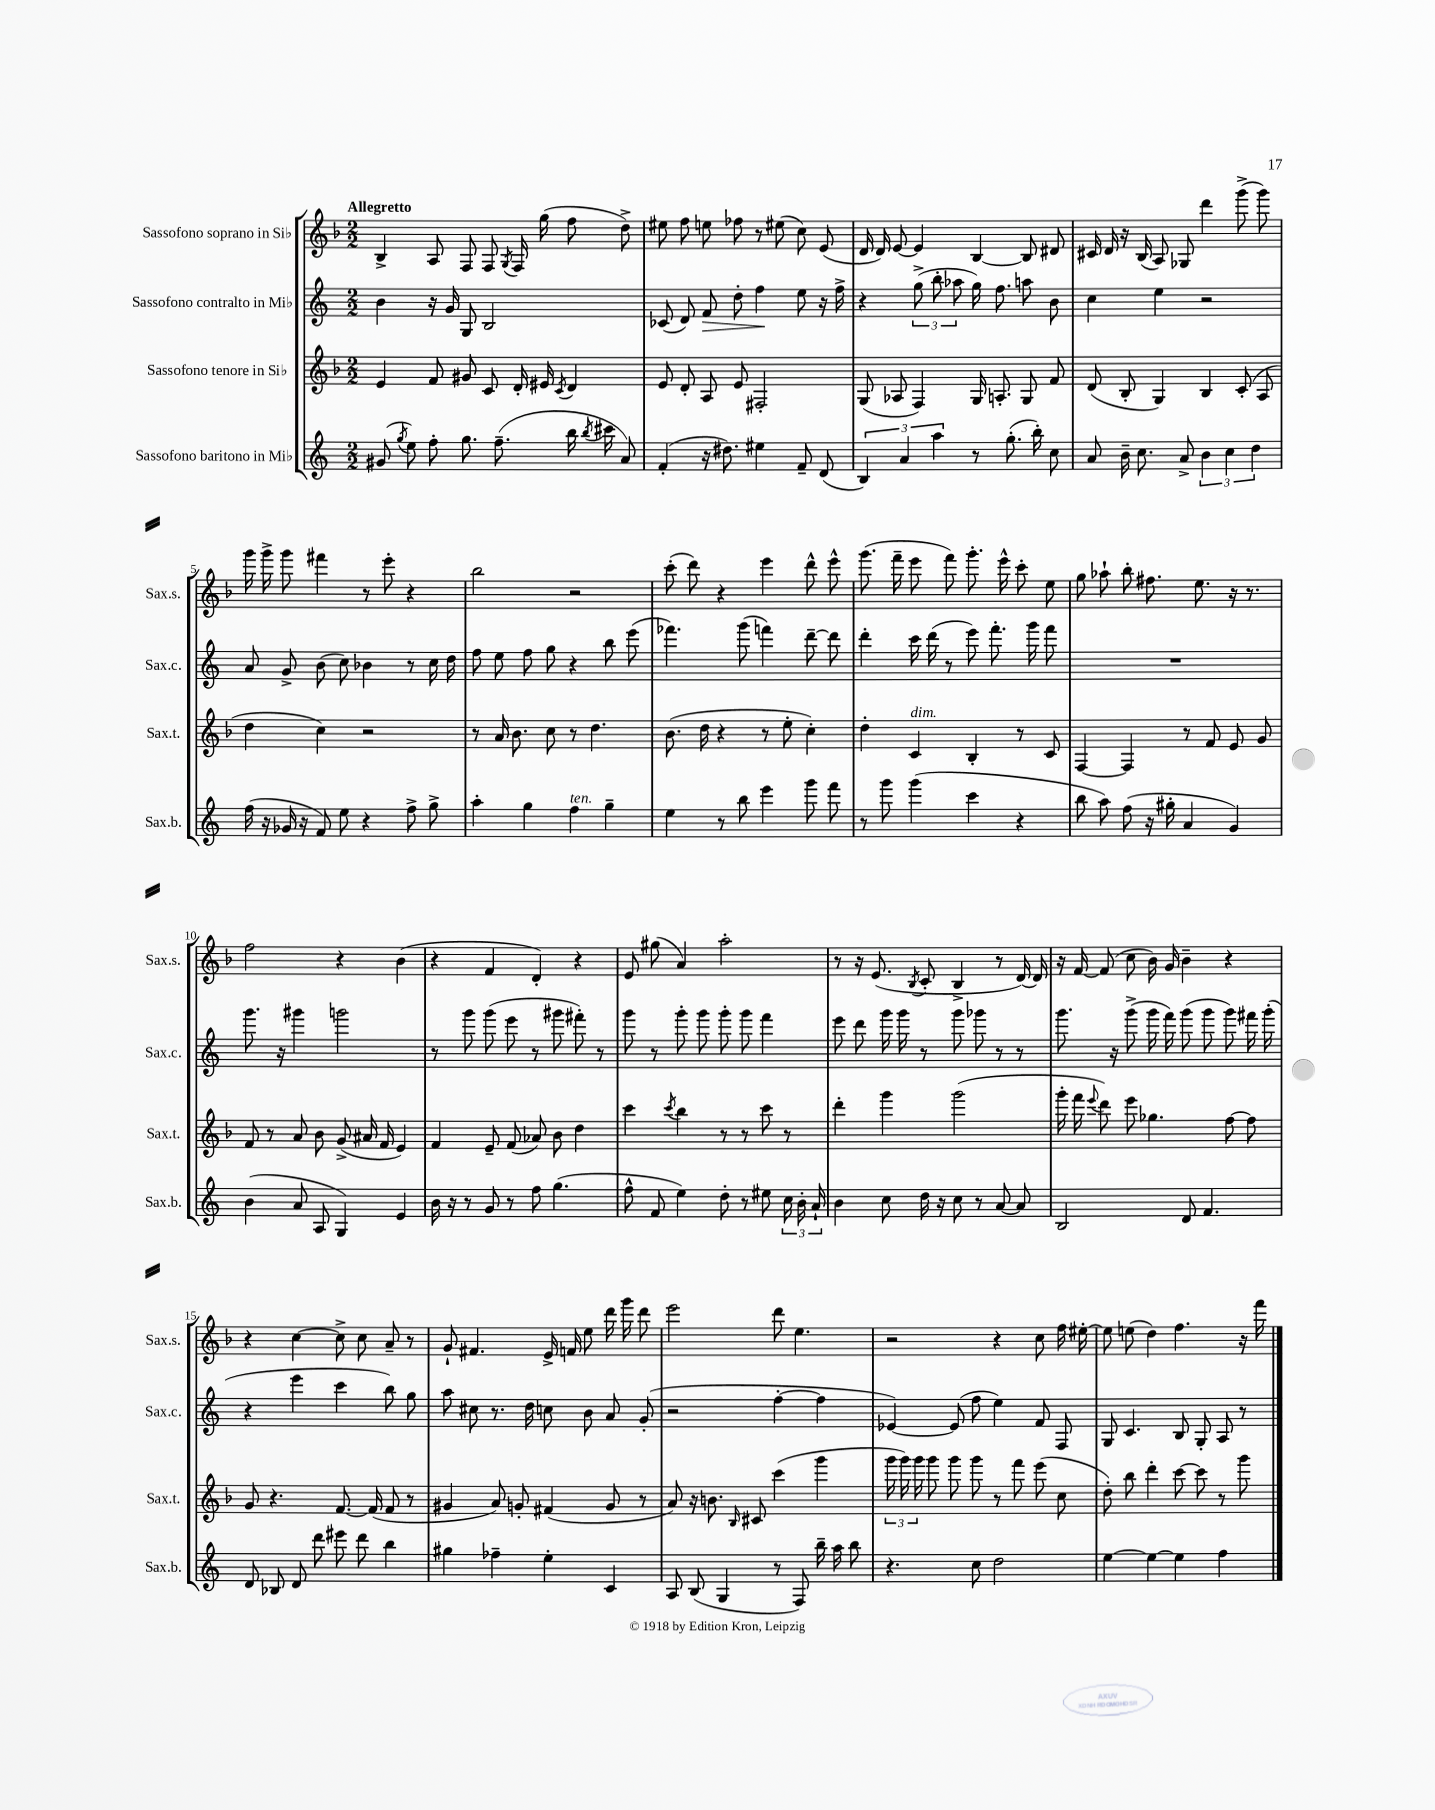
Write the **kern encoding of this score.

**kern	**kern	**kern	**dynam	**kern
*part4	*part3	*part2	*part2	*part1
*staff4	*staff3	*staff2	*staff2	*staff1
*I"Sassofono baritono in Mi♭	*I"Sassofono tenore in Si♭	*I"Sassofono contralto in Mi♭	*	*I"Sassofono soprano in Si♭
*I'Sax.b.	*I'Sax.t.	*I'Sax.c.	*	*I'Sax.s.
*clefG2	*clefG2	*clefG2	*	*clefG2
*k[]	*k[b-]	*k[]	*	*k[b-]
*M2/2	*M2/2	*M2/2	*	*M2/2
=1	=1	=1	=1	=1
!	!	!	!	!LO:TX:a:B:t=Allegretto
(8g#X/	4e/	4b\	.	4B-^/
8qgg/	.	.	.	.
8ee\)	.	.	.	.
8ff'\	8f/	16r	.	8A/
.	.	16g/	.	.
8.gg\	8g#X/	8G/	.	8F/
.	8c/	2B/	.	8F/
(8.ff~\	.	.	.	.
.	.	.	.	8qG/
.	16d'/	.	.	16F/
.	16e#X/	.	.	(16gg\
.	8qc/	.	.	.
16bb\	4d/	.	.	8ff\
8qbb/	.	.	.	.
16ccc#X\	.	.	.	.
8a/)	.	.	.	8dd^\)
=2	=2	=2	=2	=2
(4f'/	8e/	(8c-X/	.	8ee#X\
.	8d'/	8d/)	.	8ff\
!	!	!	!LO:HP:b	!
16r	8A/	8f/	>	8een\
8.dd#X\)	.	.	.	.
.	8e/	8dd'\	.	8ff-X\
4ee#X\	2F#X'/	4ff\	.	8r
.	.	.	.	(8ee#X\
8f~/	.	8ee\	]	8cc\)
(8d/	.	16r	.	(8e/
.	.	16ff^\	.	.
=3	=3	=3	=3	=3
6B/)	(8G/	4r	.	16d/
.	.	.	.	16d/)
.	8A-X/	.	.	[8e/
6a/	.	.	.	.
.	4F/)	(12gg^\	.	4e/]
6aa\	.	12bb'\	.	.
.	.	12aa-X\	.	.
8r	16G/	16gg\)	.	[4B-/
.	8.An'/	8.ff\	.	.
(8.gg'\	.	.	.	.
.	8G/	8aan\	.	8B-/]
16bb'\)	.	.	.	.
8cc\	8f/	8b\	.	8d#X/
=4	=4	=4	=4	=4
8a/	(8d/	4cc\	.	16c#X/
.	.	.	.	16d/
16b~\	8B-'/	.	.	16r
8.cc\	.	.	.	(16B-/
.	4G/)	4ee\	.	8A/)
8a^/	.	.	.	8G-X/
6b\	4B-/	2r	.	4ddd\
6cc\	.	.	.	.
.	(8c'/	.	.	(8ggg^\
6dd\	.	.	.	.
.	8A/	.	.	8ggg\)
!!LO:LB:g=z
=5	=5	=5	=5	=5
(16ff\	4dd\	8a/	.	16ggg\
16r	.	.	.	16ggg^\
16g-X/	.	8g^/	.	8ggg\
16r	.	.	.	.
8f/)	4cc\)	(8b\	.	4fff#X\
8ee\	.	8cc\)	.	.
4r	2r	4b-X\	.	8r
.	.	.	.	8eee'\
8ff^\	.	8r	.	4r
8gg^\	.	16cc\	.	.
.	.	16dd\	.	.
=6	=6	=6	=6	=6
4aa'\	8r	8ff\	.	2bb-\
.	16a/	8ee\	.	.
.	8.b-\	.	.	.
4gg\	.	8ff\	.	.
.	8cc\	8gg\	.	.
!LO:TX:a:i:t=ten.	!	!	!	!
4ff\	8r	4r	.	2r
.	4.dd\	.	.	.
4gg~\	.	8bb\	.	.
.	.	(8eee\	.	.
=7	=7	=7	=7	=7
4ee\	(8.b-\	4.fff-X\)	.	(8ccc'\
.	.	.	.	8ddd\)
.	16dd\	.	.	.
8r	4r	.	.	4r
8bb\	.	(8ggg\	.	.
4eee\	8r	4fffn\)	.	4eee\
.	8ee'\	.	.	.
8ggg\	4cc'\)	[8ddd~\	.	8ddd^^\
8fff\	.	8ddd\]	.	8eee^^\
=8	=8	=8	=8	=8
8r	4dd'\	4ddd'\	.	(8.ggg\
8ggg\	.	.	.	.
.	.	.	.	16fff~\
!	!LO:TX:a:i:t=dim.	!	!	!
(4ggg\	4c/	16ccc\	.	8eee\
.	.	(16ddd\	.	.
.	.	8r	.	8fff\)
4ccc\	4B-'/	8eee\)	.	8.ggg'\
.	.	8.fff'\	.	.
.	.	.	.	16eee^^\
4r	8r	.	.	8ccc'\
.	.	16ggg\	.	.
.	8c/	8fff\	.	8ee\
=9	=9	=9	=9	=9
8bb\	[4F/	1r	.	8gg\
8aa\)	.	.	.	8aa-X`\
(8ff\	4F/]	.	.	8bb-'\
16r	.	.	.	8.ff#X\
16gg#X'\	.	.	.	.
4a/	8r	.	.	.
.	.	.	.	8.ee\
.	8f/	.	.	.
4g/)	8e/	.	.	16r
.	.	.	.	8.r
.	8g/	.	.	.
!!LO:LB:g=z
=10	=10	=10	=10	=10
(4b\	8f/	8.ggg\	.	2ff\
.	8r	.	.	.
.	.	16r	.	.
8a/	8a/	4ggg#X\	.	.
8A/	8b-\	.	.	.
4G/)	(8g^/	2gggn\	.	4r
.	16a#X/	.	.	.
.	16f/	.	.	.
4e/	4e/)	.	.	(4b-\
=11	=11	=11	=11	=11
16b\	4f/	8r	.	4r
16r	.	.	.	.
8r	.	8ggg\	.	.
8g/	8e~/	(8ggg\	.	4f/
8r	(8f/	8eee\	.	.
8ff\	8a-X/)	8r	.	4d'/)
(4.gg\	8b-\	8ggg#X\	.	.
.	4dd\	8fff#X'\)	.	4r
.	.	8r	.	.
=12	=12	=12	=12	=12
8ff^^\	4ccc\	8ggg\	.	8e/
8f/	.	8r	.	(8gg#X\
.	8qccc/	.	.	.
4ee\)	4bb-\	8ggg'\	.	4a/)
.	.	8ggg\	.	.
8dd'\	8r	8ggg'\	.	2aa'\
8r	8r	8ggg\	.	.
8ee#X\	8ccc\	4fff\	.	.
24cc\	8r	.	.	.
24b'\	.	.	.	.
24a`/	.	.	.	.
=13	=13	=13	=13	=13
4b\	4ddd'\	8eee\	.	8r
.	.	8ddd\	.	16r
.	.	.	.	(8.e/
8cc\	4ggg\	16ggg\	.	.
.	.	16ggg\	.	.
.	.	.	.	8qB-/
16dd\	.	8r	.	8c'/
16r	.	.	.	.
8cc\	(2ggg\	8ggg\	.	4B-^/
8r	.	8ggg-X\	.	.
[8a/	.	8r	.	8r
8a/]	.	8r	.	[16d/)
.	.	.	.	16d/]
=14	=14	=14	=14	=14
2B/	16ggg'\	8.ggg\	.	16r
.	16fff\	.	.	[16f/
.	8qqeee/	.	.	.
.	8ddd\)	.	.	(8f/]
.	.	16r	.	.
.	8eee\	(8ggg^\	.	8cc\
.	4.gg-X\	16ggg\	.	16b-\)
.	.	16fff\)	.	16g/
8d/	.	(8ggg\	.	4b-~\
4.f/	.	8ggg\	.	.
.	[8ff\	8ggg\)	.	4r
.	8ff\]	16fff#X\	.	.
.	.	(16ggg'\	.	.
!!LO:LB:g=z
=15	=15	=15	=15	=15
8d/	8g/	4r	.	4r
8B-X/	4.r	.	.	.
8d/	.	4eee\	.	[4cc\
8ddd\	.	.	.	.
8eee#X\	[8.f/	4ccc\	.	8cc^\]
8ddd\	.	.	.	8cc\
.	(16f/]	.	.	.
4bb\	8f/	8bb\)	.	8a~/
.	8r	8gg\	.	8r
=16	=16	=16	=16	=16
4gg#X\	4g#X/	8aa\	.	8g`/
.	.	8cc#X\	.	4.f#X/
4ff-X~\	8a/)	8.r	.	.
.	8gn'/	.	.	.
.	.	16dd\	.	.
4ee'\	(4f#X/	8ccn\	.	16e^/
.	.	.	.	16fn/
.	.	8b\	.	8ee\
4c/	8g/	8a/	.	16ddd\
.	.	.	.	16ggg\
.	8r	(8g'/	.	8ddd\
=17	=17	=17	=17	=17
8A/	8a/)	2r	.	2eee\
(8B/	16r	.	.	.
.	8.bn\	.	.	.
4G/	.	.	.	.
.	16qqB-/	.	.	.
.	8c#X/	.	.	.
8r	(4ccc\	[4ff'\	.	8ddd\
8F/)	.	.	.	4.ee\
16bb~\	4ggg\	4ff\]	.	.
16aa\	.	.	.	.
8bb\	.	.	.	.
=18	=18	=18	=18	=18
4.r	24ggg\	[4e-X/)	.	2r
.	24ggg\)	.	.	.
.	24ggg\	.	.	.
.	8ggg\	.	.	.
.	8ggg\	(8e-/]	.	.
8cc\	8ggg\	8ff\	.	.
2dd\	8r	4ee\)	.	4r
.	8fff\	.	.	.
.	(8eee\	8f/	.	8cc\
.	8cc\	8F/	.	16ff\
.	.	.	.	[16ee#X'\
=19	=19	=19	=19	=19
[4ee\	8dd'\)	8G/	.	8ee#\]
.	8bb-\	4.c/	.	(8een\
4ee\_	4ddd'\	.	.	4dd\)
4ee\]	[8ccc\	8B/	.	4.ff\
.	8ccc\]	8G'/	.	.
4ff\	8r	8A/	.	.
.	8ggg\	8r	.	16r
.	.	.	.	16fff\
==	==	==	==	==
*-	*-	*-	*-	*-
